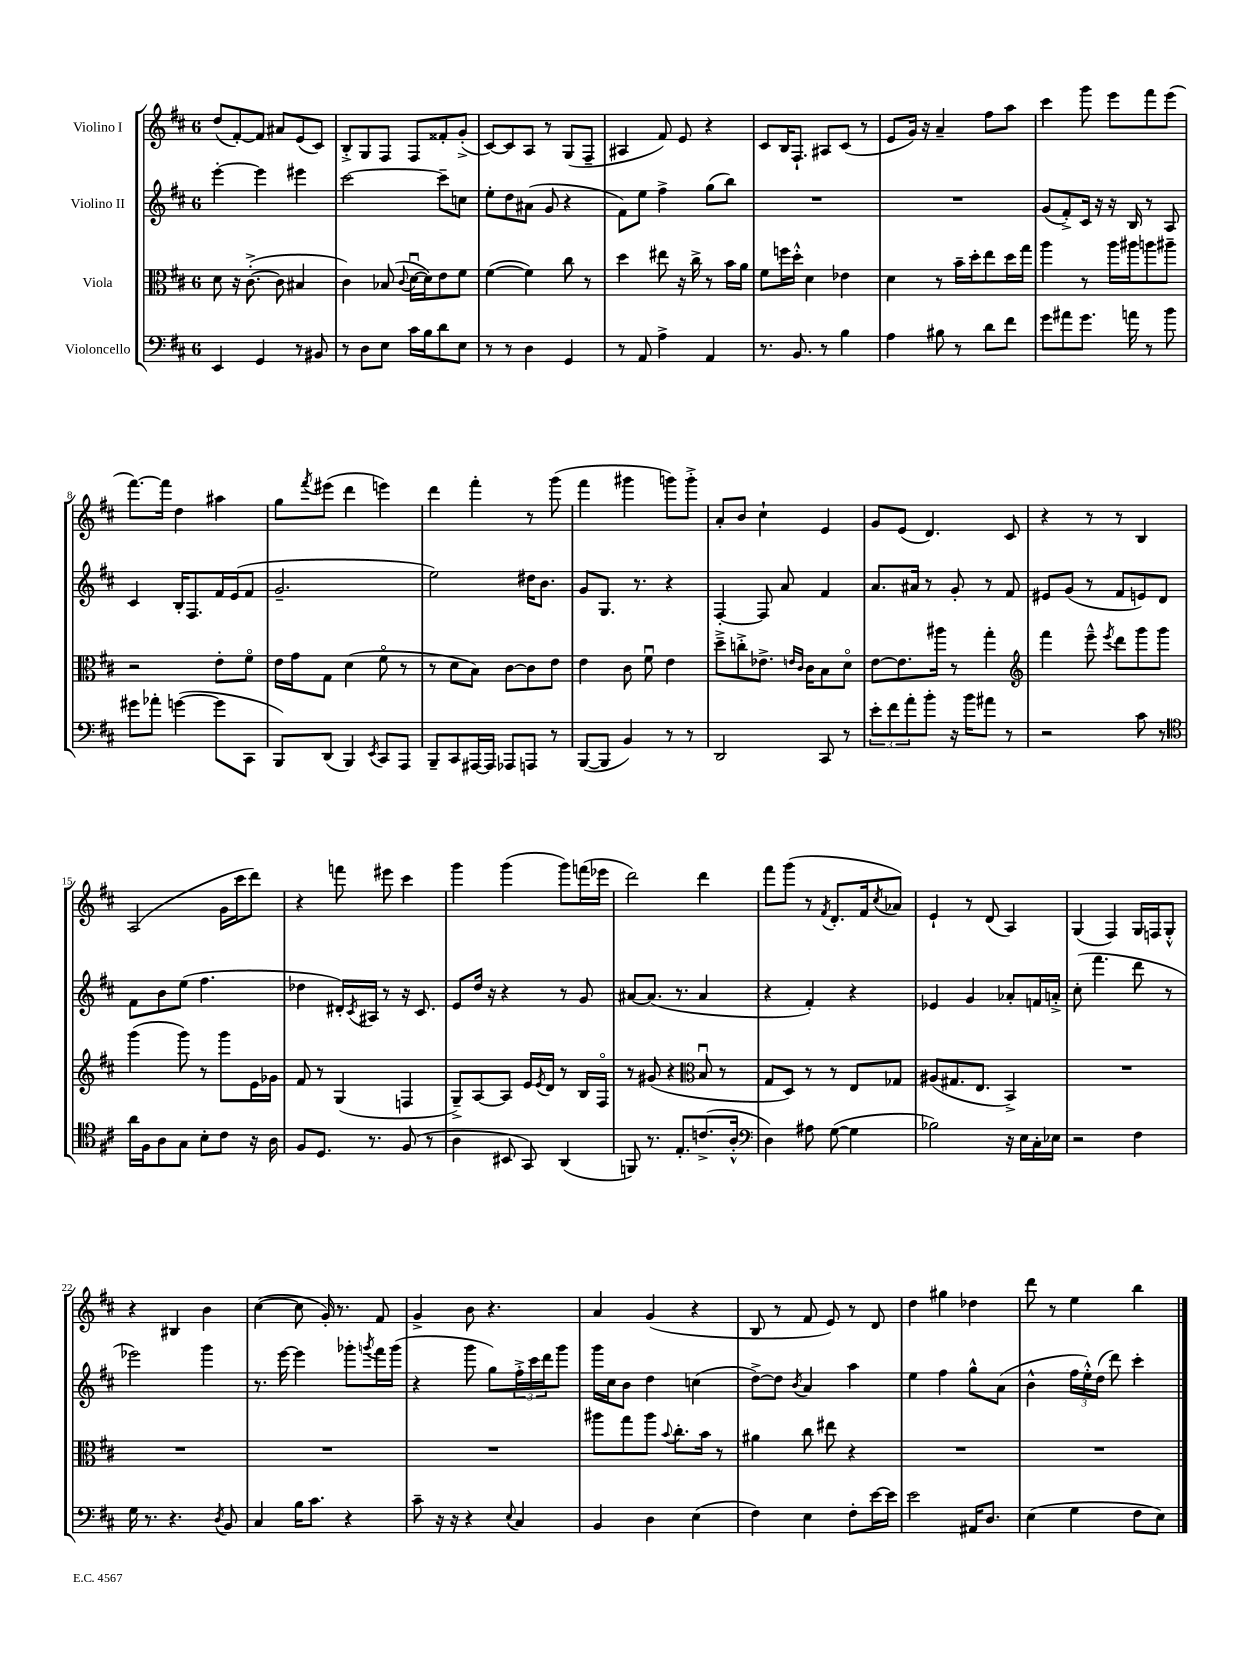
<<
\new StaffGroup <<
\new Staff = "s0" \with { instrumentName = "Violino I" } {
    \clef treble \key d \major \once \override Staff.TimeSignature.style = #'single-digit \time 6/8
    d''8( fis'8~-.) fis'8 ais'8 e'8( cis'8) |
    b8-.-> g8 fis8 fis8 fisis'8-. g'8-.->( |
    cis'8~) cis'8 a8 r8 g8( fis8-- |
    ais4 fis'8) e'8 r4 |
    cis'8 b16 fis8.-! ais8 cis'8( r8 |
    e'8 g'16) r16 a'4-- fis''8 a''8 |
    cis'''4 g'''8 e'''8 fis'''8 e'''8( |
    fis'''8.~) fis'''16 d''4 ais''4 |
    g''8 \acciaccatura { fis'''8 } eis'''8( d'''4 e'''4) |
    d'''4 fis'''4-. r8 g'''8( |
    fis'''4 gis'''4 g'''8) g'''8-.-> |
    a'8-. b'8 cis''4-! e'4 |
    g'8 e'8( d'4.) cis'8 |
    r4 r8 r8 b4 |
    a2( g'16 cis'''16 d'''8) |
    r4 f'''8 eis'''8 cis'''4 |
    g'''4 g'''4( g'''8) f'''16( ees'''16 |
    d'''2) d'''4 |
    fis'''8 g'''8( r8 \acciaccatura { fis'8 } d'8.-. fis'16 \acciaccatura { cis''8 } aes'8) |
    e'4-! r8 d'8( a4) |
    g4( fis4) g16 f16 g8-.-^ |
    r4 bis4 b'4 |
    cis''4~( cis''8 g'16-.) r8. fis'8 |
    g'4-> b'8 r4. |
    a'4 g'4( r4 |
    b8 r8 fis'8 e'8) r8 d'8 |
    d''4 gis''4 des''4 |
    d'''8 r8 e''4 b''4 \bar "|." |
}
\new Staff = "s1" \with { instrumentName = "Violino II" } {
    \clef treble \key d \major \once \override Staff.TimeSignature.style = #'single-digit \time 6/8
    e'''4~-. e'''4 eis'''4 |
    cis'''2~ cis'''8-- c''8 |
    e''8-. d''8 ais'8( g'8 r4 |
    fis'8) e''8 fis''4-> g''8( b''8) |
    R2. |
    R2. |
    g'8( fis'8-.->) cis'16 r16 r16 b16 r8 a8 |
    cis'4 b16-. fis8. fis'16 e'16( fis'8 |
    g'2.-- |
    e''2) dis''16 b'8. |
    g'8 g8. r8. r4 |
    fis4~-. fis8 a'8 fis'4 |
    a'8. ais'16 r8 g'8-. r8 fis'8 |
    eis'8 g'8( r8 fis'8 e'8) d'8 |
    fis'8 b'8 e''8( fis''4. |
    des''4 dis'16-.) \acciaccatura { cis'8 } ais16 r8 r16 cis'8. |
    e'8 d''16 r16 r4 r8 g'8 |
    ais'8~ ais'8.( r8. ais'4 |
    r4 fis'4-.) r4 |
    ees'4 g'4 aes'8-. f'16 a'16-.-> |
    cis''8-.( fis'''4. d'''8 r8 |
    ees'''2) g'''4 |
    r8. e'''16~ e'''4 ges'''8-. \acciaccatura { g'''8 } fis'''16 g'''16( |
    r4 g'''8 g''8) \tuplet 3/2 { fis''16-.-> cis'''16 d'''16 } g'''8 |
    g'''16 cis''16 b'8 d''4 c''4( |
    d''8~->) d''8 \acciaccatura { b'8 } a'4 a''4 |
    e''4 fis''4 g''8-^ a'8( |
    b'4-^ \tuplet 3/2 { fis''16 e''16-.-^) d''16( } d'''8) cis'''4-. \bar "|." |
}
\new Staff = "s2" \with { instrumentName = "Viola" } {
    \clef alto \key d \major \once \override Staff.TimeSignature.style = #'single-digit \time 6/8
    d'8 r16 cis'8.~-.->( cis'8 bis4 |
    cis'4) bes8( \appoggiatura { cis'8 } d'16~\downbow d'16) e'8 fis'8 |
    fis'4~( fis'4) cis''8 r8 |
    d''4 eis''8 r16 cis''16-> r8 b'16 a'16 |
    fis'8 f''16 d''16-.-^ d'4 ees'4 |
    d'4 r8 b'16-- d''16-. e''8 d''16 g''16 |
    a''4 r8 a''16 ais''16 a''8 ais''8-- |
    r2 e'8-. fis'8\flageolet |
    e'16 g'16 g8 d'4( fis'8\flageolet r8 |
    r8 d'8 b8) cis'8~ cis'8 e'8 |
    e'4 cis'8 fis'8\downbow e'4 |
    d''8---> c''8-.-> ees'8.-> \grace { e'16 cis'16 } cis'16 b8 d'8\flageolet |
    e'8~ e'8. ais''16 r8 g''4-. |
    \clef treble fis'''4 e'''8---^ \acciaccatura { e'''8 } d'''8 g'''8 g'''8 |
    g'''4( g'''8) r8 g'''8 e'16 ges'16 |
    fis'8 r8 g4( f4 |
    g8--->) a8~ a8 e'16 \acciaccatura { e'8 } d'16 r8 b16 fis16\flageolet |
    r8 gis'8( r4 \clef alto b8\downbow r8 |
    g8 d8) r8 r8 e8 ges8 |
    ais8( gis8. e8. b,4->) |
    R2. |
    R2. |
    R2. |
    R2. |
    ais''8 g''8 ais''8 \appoggiatura { b'8 } cis''8.-. b'16 r8 |
    ais'4 cis''8 eis''8 r4 |
    R2. |
    R2. \bar "|." |
}
\new Staff = "s3" \with { instrumentName = "Violoncello" } {
    \clef bass \key d \major \once \override Staff.TimeSignature.style = #'single-digit \time 6/8
    e,4 g,4 r8 bis,8 |
    r8 d8 e8 cis'16 b16 d'8 e8 |
    r8 r8 d4 g,4 |
    r8 a,8 a4-> a,4 |
    r8. b,8. r8 b4 |
    a4 bis8 r8 d'8 fis'8 |
    g'8 ais'8 g'8. a'16 r8 b'8 |
    gis'8 aes'8-. g'4~( g'8 cis,8 |
    b,,8) d,8( b,,4) \acciaccatura { e,8 } cis,8 a,,8 |
    b,,8-- cis,8 ais,,16~ ais,,16 aes,,8 a,,8 r8 |
    b,,8~( b,,8 b,4) r8 r8 |
    d,2 cis,8 r8 |
    \tuplet 3/2 { e'8-. fis'8 a'8-. } b'8-. r16 b'16 ais'8 r8 |
    r2 cis'8 r8 |
    \clef tenor a'16 fis16 a8 g8 b8-. cis'8 r16 a16 |
    fis8 d8. r8. fis8( r8 |
    a4 bis,8 g,8) a,4( |
    f,8) r8. e8.-. c'8.->( a16-.-^ |
    \clef bass d4) ais8 g8~( g4 |
    bes2) r16 e16 cis16-. ees16 |
    r2 fis4 |
    g16 r8. r4. \acciaccatura { d8 } b,8 |
    cis4 b16 cis'8. r4 |
    cis'8-- r16 r16 r4 \appoggiatura { e8 } cis4 |
    b,4 d4 e4( |
    fis4) e4 fis8-. e'16~ e'16 |
    e'2 ais,16 d8. |
    e4( g4 fis8 e8) \bar "|." |
}
>>
>>
